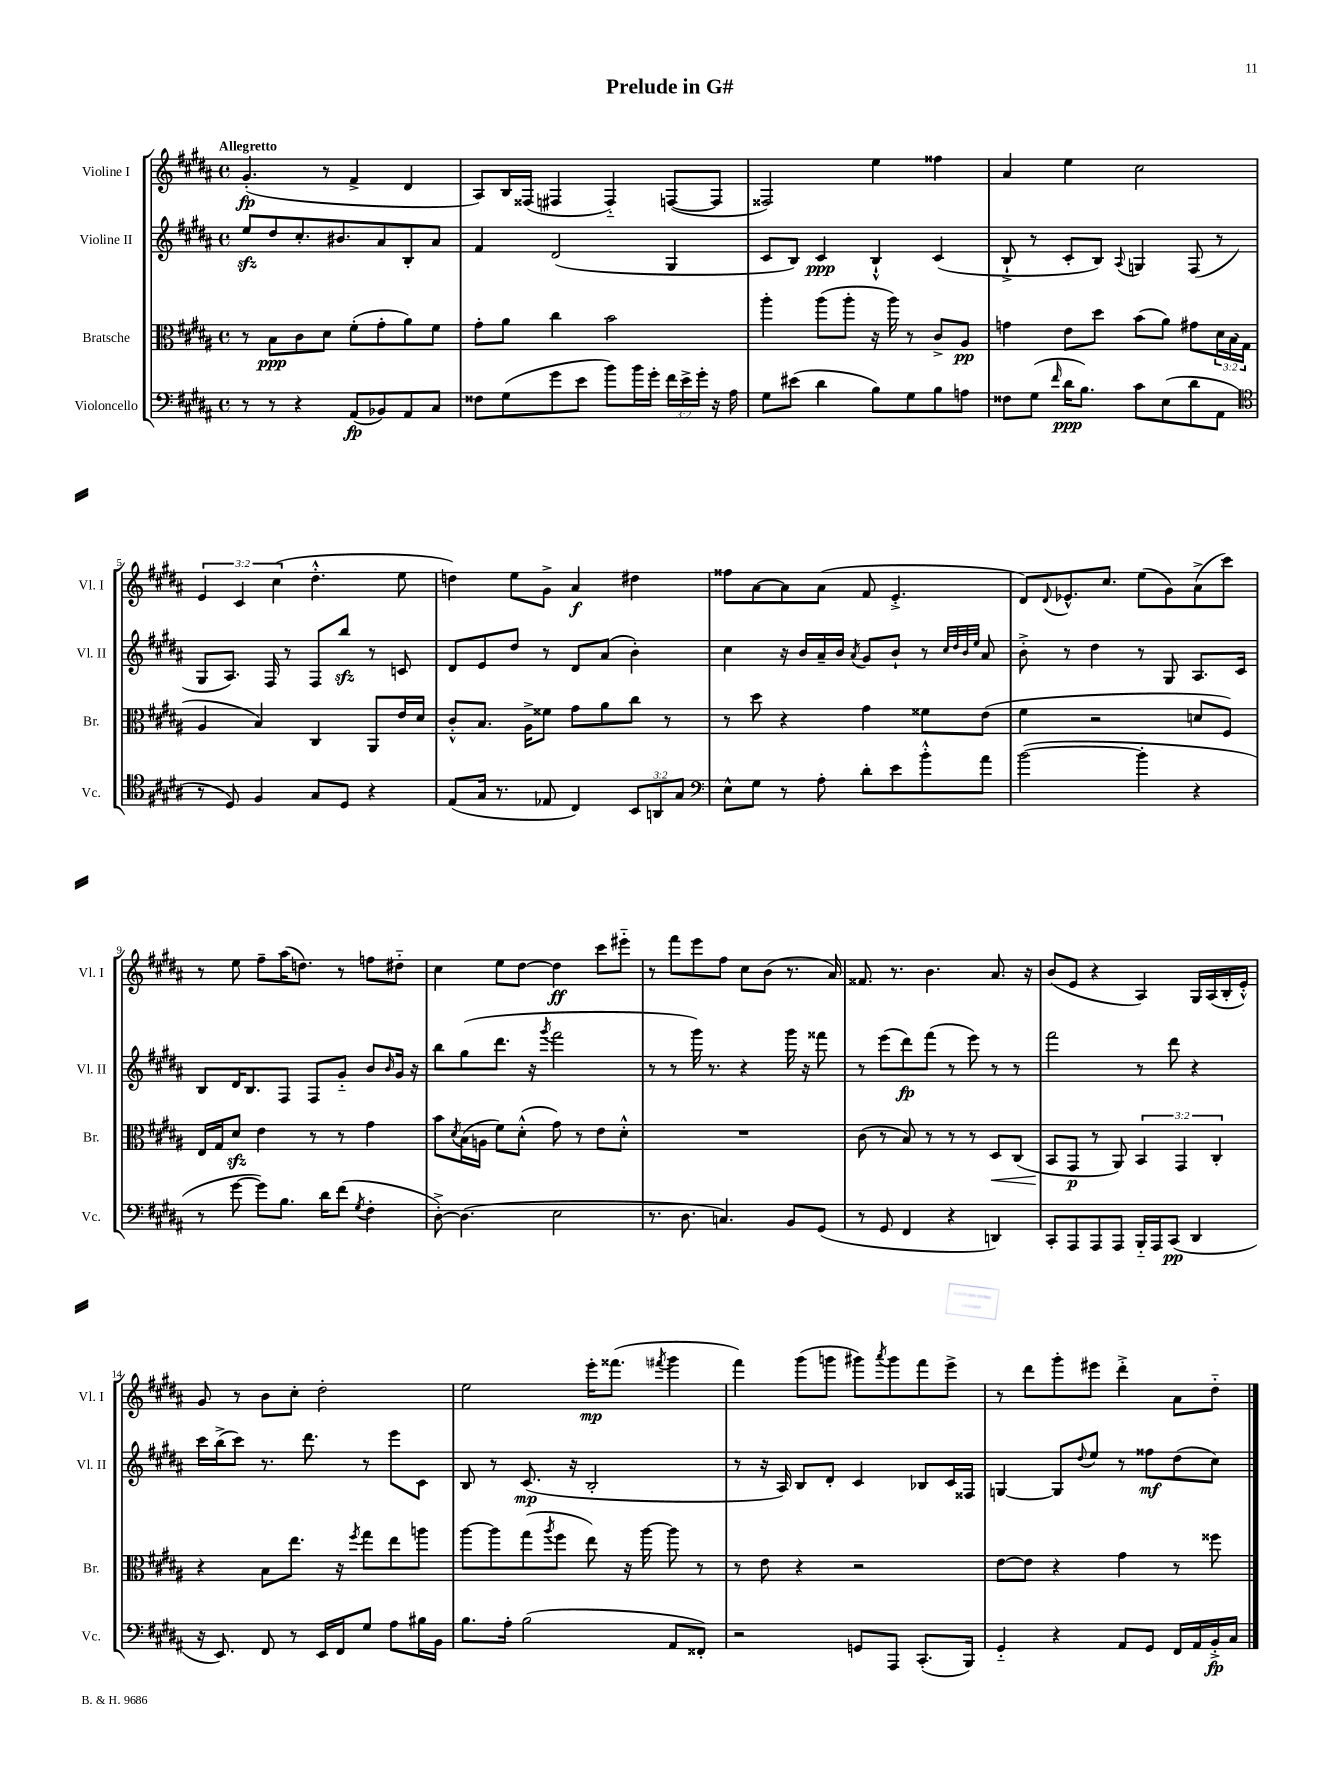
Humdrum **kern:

**kern	**dynam	**kern	**dynam	**kern	**dynam	**kern	**dynam
*part4	*part4	*part3	*part3	*part2	*part2	*part1	*part1
*staff4	*staff4	*staff3	*staff3	*staff2	*staff2	*staff1	*staff1
*I"Violoncello	*	*I"Bratsche	*	*I"Violine II	*	*I"Violine I	*
*I'Vc.	*	*I'Br.	*	*I'Vl. II	*	*I'Vl. I	*
*clefF4	*	*clefC3	*	*clefG2	*	*clefG2	*
*k[f#c#g#d#a#]	*	*k[f#c#g#d#a#]	*	*k[f#c#g#d#a#]	*	*k[f#c#g#d#a#]	*
*M4/4	*	*M4/4	*	*M4/4	*	*M4/4	*
*met(c)	*	*met(c)	*	*met(c)	*	*met(c)	*
=1	=1	=1	=1	=1	=1	=1	=1
!	!	!	!	!	!	!LO:TX:a:B:t=Allegretto	!
8r	.	8r	.	8eezz/L	.	(4.g#'/	fp
8r	.	8B\L	ppp	8dd#/	.	.	.
4r	.	8c#\	.	8.cc#'/	.	.	.
.	.	8d#\J	.	.	.	8r	.
.	.	.	.	8.b#X/	.	.	.
(8AA#/L	fp	(8f#'\L	.	.	.	4f#^/	.
8BB-X/)	.	8g#'\	.	8a#/	.	.	.
8AA#/	.	8a#\)	.	8B'/	.	4d#/	.
8C#/J	.	8f#\J	.	8a#/J	.	.	.
=2	=2	=2	=2	=2	=2	=2	=2
8F##X\L	.	8g#'\L	.	4f#/	.	8A#/L)	.
(8G#\	.	8a#\J	.	.	.	16B/L	.
.	.	.	.	.	.	(16F##X/JJ	.
8g#\	.	4cc#\	.	(2d#/	.	4F#X/	.
8e\J	.	.	.	.	.	.	.
8b\L)	.	2b\	.	.	.	4F#/)	.
16b\L	.	.	.	.	.	.	.
16g#'\JJ	.	.	.	.	.	.	.
24f#\LL	.	.	.	4G#/	.	([8Fn/L	.
24e^\	.	.	.	.	.	.	.
24g#'\JJ	.	.	.	.	.	.	.
16r	.	.	.	.	.	8F/J]	.
16A#\	.	.	.	.	.	.	.
=3	=3	=3	=3	=3	=3	=3	=3
8G#\L	.	4aa#'\	.	8c#/L	.	2F##X/)	.
(8e#X\J	.	.	.	8B/J)	.	.	.
4d#\	.	(8aa#\L	.	4c#/	ppp	.	.
.	.	8aa#'\J	.	.	.	.	.
8B\L)	.	16r	.	4B`^^/	.	4ee\	.
.	.	16aa#\)	.	.	.	.	.
8G#\	.	8r	.	.	.	.	.
8B\	.	8c#^/L	.	(4c#/	.	4ff##X\	.
8An\J	.	8A#/J	pp	.	.	.	.
=4	=4	=4	=4	=4	=4	=4	=4
8F##X\L	.	4gn\	.	8B`^/	.	4a#/	.
(8G#\J	.	.	.	8r	.	.	.
16qqf#/	.	.	.	.	.	.	.
16d#\KL	ppp	8e\L	.	8c#'/L	.	4ee\	.
8.B\J)	.	.	.	.	.	.	.
.	.	8dd#\J	.	8B/J)	.	.	.
.	.	.	.	8qqA#/	.	.	.
8c#\L	.	(8b\L	.	4Gn/	.	2cc#\	.
(8E\	.	8a#\J)	.	.	.	.	.
8d#\	.	8g#X\L	.	(8F#/	.	.	.
8AA#\J	.	24d#\L	.	8r	.	.	.
.	.	(24B\	.	.	.	.	.
.	.	24G#\JJ	.	.	.	.	.
!!LO:LB:g=z
=5	=5	=5	=5	=5	=5	=5	=5
*clefC4	*	*	*	*	*	*	*
8r	.	4A#/	.	8G#/L	.	6e/	.
8D#/)	.	.	.	8.A#/J)	.	.	.
.	.	.	.	.	.	6c#/	.
4F#/	.	4B/)	.	.	.	.	.
.	.	.	.	16F#/	.	.	.
.	.	.	.	.	.	(6cc#\	.
.	.	.	.	8r	.	.	.
8G#/L	.	4C#/	.	8F#/L	.	4.dd#'^^\	.
8D#/J	.	.	.	8bbzz/J	.	.	.
4r	.	8AA#/L	.	8r	.	.	.
.	.	16e/L	.	8cn/	.	8ee\	.
.	.	16d#/JJ	.	.	.	.	.
=6	=6	=6	=6	=6	=6	=6	=6
(8E/L	.	8c#'^^/L	.	8d#/L	.	4ddn\)	.
16G#/Jk	.	8.B/J	.	8e/	.	.	.
8.r	.	.	.	.	.	.	.
.	.	.	.	8dd#/J	.	8ee\L	.
.	.	16A#^\KL	.	.	.	.	.
8E-X/	.	8f##X\J	.	8r	.	8g#^\J	.
4C#/)	.	8g#\L	.	8d#/L	.	4a#/	f
.	.	8a#\	.	(8a#/J	.	.	.
12BB/L	.	8cc#\J	.	4b'\)	.	4dd#X\	.
12AAn/	.	.	.	.	.	.	.
.	.	8r	.	.	.	.	.
12G#/J	.	.	.	.	.	.	.
=7	=7	=7	=7	=7	=7	=7	=7
*clefF4	*	*	*	*	*	*	*
8E^^\L	.	8r	.	4cc#\	.	8ff##X\L	.
8G#\J	.	8dd#\	.	.	.	[8a#\	.
8r	.	4r	.	16r	.	8a#\]	.
.	.	.	.	16b/LL	.	.	.
8A#'\	.	.	.	16a#~/	.	(8a#\J	.
.	.	.	.	16b/JJ	.	.	.
.	.	.	.	8qa#/	.	.	.
8d#'\L	.	4g#\	.	8g#/L	.	8f#/	.
8e\	.	.	.	8b`/J	.	4.e'^/	.
8b'^^\	.	8f##X\L	.	8r	.	.	.
.	.	.	.	32qqcc#/LLL	.	.	.
.	.	.	.	32qqdd#/	.	.	.
.	.	.	.	32qqb/	.	.	.
.	.	.	.	32qqee/JJJ	.	.	.
8a#\J	.	(8e\J	.	8a#/	.	.	.
=8	=8	=8	=8	=8	=8	=8	=8
([2b\	.	4f#\	.	8b'^\	.	8d#/L)	.
.	.	.	.	.	.	8qqd#/	.
.	.	.	.	8r	.	8.e-X^^/	.
.	.	2r	.	4dd#\	.	.	.
.	.	.	.	.	.	8.cc#/J	.
4b'\]	.	.	.	8r	.	(8ee\L	.
.	.	.	.	8G#/	.	8g#\)	.
4r	.	8dn/L	.	8.A#/L	.	(8a#^\	.
.	.	8F#/J)	.	.	.	8ccc#\J)	.
.	.	.	.	16c#/Jk	.	.	.
!!LO:LB:g=z
=9	=9	=9	=9	=9	=9	=9	=9
8r	.	16E/LL	.	8B/L	.	8r	.
.	.	16G#/J	.	.	.	.	.
[8g#\	.	8d#zz/J	.	16d#/K	.	8ee\	.
.	.	.	.	8.B/	.	.	.
8g#\L])	.	4e\	.	.	.	8ff#~\L	.
8.B\J	.	.	.	8F#/J	.	(16aa#\K	.
.	.	.	.	.	.	8.ddn\J)	.
.	.	8r	.	8F#/L	.	.	.
16d#\KL	.	.	.	.	.	.	.
(8f#\J	.	8r	.	8g#/J	.	8r	.
8qG#/	.	.	.	.	.	.	.
4F#'\	.	4g#\	.	8b/L	.	8ffn\L	.
.	.	.	.	16qqb/	.	.	.
.	.	.	.	16g#/Jk	.	8dd#X\J	.
.	.	.	.	16r	.	.	.
=10	=10	=10	=10	=10	=10	=10	=10
[8D#'^\)	.	8b\L	.	8bb\L	.	4cc#\	.
.	.	8qd#/	.	.	.	.	.
(4.D#\]	.	(16B\L	.	(8gg#\	.	.	.
.	.	16An\JJ	.	.	.	.	.
.	.	8f#\L)	.	8.ddd#\J	.	8ee\L	.
.	.	(8d#'^^\J	.	.	.	[8dd#\J	.
.	.	.	.	16r	.	.	.
.	.	.	.	8qggg#/	.	.	.
2E\	.	8g#\)	.	2fff#\	.	4dd#\]	ff
.	.	8r	.	.	.	.	.
.	.	8e\L	.	.	.	8ccc#\L	.
.	.	8d#'^^\J	.	.	.	8eee#X\J	.
=11	=11	=11	=11	=11	=11	=11	=11
8.r	.	1r	.	8r	.	8r	.
.	.	.	.	8r	.	8fff#\L	.
8.D#\	.	.	.	.	.	.	.
.	.	.	.	16ggg#\)	.	8eee\	.
.	.	.	.	8.r	.	.	.
4.Cn/)	.	.	.	.	.	8ff#\J	.
.	.	.	.	4r	.	8cc#\L	.
.	.	.	.	.	.	(8b\J	.
8BB/L	.	.	.	16ggg#\	.	8.r	.
.	.	.	.	16r	.	.	.
(8GG#/J	.	.	.	8fff##X\	.	.	.
.	.	.	.	.	.	16a#/)	.
=12	=12	=12	=12	=12	=12	=12	=12
8r	.	(8c#\	.	8r	.	8.f##X/	.
8GG#/	.	8r	.	(8eee\L	.	.	.
.	.	.	.	.	.	8.r	.
4FF#/	.	8B/)	.	8ddd#\)	fp	.	.
.	.	8r	.	(8fff#\J	.	4.b\	.
4r	.	8r	.	8r	.	.	.
.	.	8r	.	8eee\)	.	.	.
!	!	!	!LO:HP:b	!	!	!	!
4DDn/)	.	8D#/L	<	8r	.	8.a#/	.
.	.	(8C#/J	.	8r	.	.	.
.	.	.	.	.	.	16r	.
=13	=13	=13	=13	=13	=13	=13	=13
8CC#'/L	.	8BB/L	.	2fff#\	.	(8b/L	.
8AAA#/	.	8GG#/J	[ p	.	.	8e/J	.
8AAA#/	.	8r	.	.	.	4r	.
8AAA#/J	.	8AA#/)	.	.	.	.	.
16BBB/LL	.	6BB/	.	8r	.	4A#/)	.
16AAA#/J	.	.	.	.	.	.	.
(8CC#/J	pp	.	.	8ddd#\	.	.	.
.	.	6GG#/	.	.	.	.	.
4DD#/	.	.	.	4r	.	16G#/LL	.
.	.	.	.	.	.	(16A#/	.
.	.	6C#'/	.	.	.	.	.
.	.	.	.	.	.	16B'/	.
.	.	.	.	.	.	16e'^^/JJ)	.
!!LO:LB:g=z
=14	=14	=14	=14	=14	=14	=14	=14
16r	.	4r	.	16ccc#\LL	.	8g#/	.
8.EE/)	.	.	.	(16bb^\J	.	.	.
.	.	.	.	8ccc#\J)	.	8r	.
8FF#/	.	8B\L	.	8.r	.	8b\L	.
8r	.	8.ee\J	.	.	.	8cc#'\J	.
.	.	.	.	8.ddd#\	.	.	.
16EE/LL	.	.	.	.	.	2dd#'\	.
16FF#/J	.	16r	.	.	.	.	.
.	.	8qff#/	.	.	.	.	.
8G#/J	.	8gg#\L	.	8r	.	.	.
8A#\L	.	8ee\	.	8eee\L	.	.	.
16B#X\L	.	8aan\J	.	8c#\J	.	.	.
16BB\JJ	.	.	.	.	.	.	.
=15	=15	=15	=15	=15	=15	=15	=15
8.B\L	.	[8aa#\L	.	8B/	.	2ee\	.
.	.	8aa#\]	.	8r	.	.	.
16A#'\Jk	.	.	.	.	.	.	.
(2B\	.	(8gg#\	.	(8.c#/	mp	.	.
.	.	8qaa#/	.	.	.	.	.
.	.	8ff#\J	.	.	.	.	.
.	.	.	.	16r	.	.	.
.	.	8ee\)	.	2B'/	.	16eee'\KL	mp
.	.	.	.	.	.	(8.fff##X\J	.
.	.	16r	.	.	.	.	.
.	.	[16aa#\	.	.	.	.	.
.	.	.	.	.	.	8qfff#X/	.
8AA#/L	.	8aa#\]	.	.	.	4ggg#\	.
8FF##X'/J)	.	8r	.	.	.	.	.
=16	=16	=16	=16	=16	=16	=16	=16
2r	.	8r	.	8r	.	4fff#\)	.
.	.	8e\	.	16r	.	.	.
.	.	.	.	16A#/)	.	.	.
.	.	4r	.	8B/L	.	(8ggg#\L	.
.	.	.	.	8d#'/J	.	8gggn\J	.
8GGn/L	.	2r	.	4c#/	.	8ggg#X\L)	.
.	.	.	.	.	.	8qaaa#/	.
8AAA#/J	.	.	.	.	.	8ggg#\	.
(8.CC#'/L	.	.	.	8B-X/L	.	8fff#\	.
.	.	.	.	16c#/L	.	8eee^\J	.
16BBB/Jk)	.	.	.	16F##X/JJ	.	.	.
=17	=17	=17	=17	=17	=17	=17	=17
4GG#/	.	[8e\L	.	[4Gn/	.	8r	.
.	.	8e\J]	.	.	.	8ddd#\L	.
4r	.	4r	.	8G/L]	.	8ggg#'\	.
.	.	.	.	8qqdd#/	.	.	.
.	.	.	.	8ee/J	.	8eee#X\J	.
8AA#/L	.	4g#\	.	8r	.	4ddd#'^\	.
8GG#/J	.	.	.	8ff##X\L	mf	.	.
16FF#/LL	.	8r	.	(8dd#\	.	8a#\L	.
16AA#/	.	.	.	.	.	.	.
16BB'^/	fp	8ff##X\	.	8cc#\J)	.	8dd#\J	.
16C#/JJ	.	.	.	.	.	.	.
==	==	==	==	==	==	==	==
*-	*-	*-	*-	*-	*-	*-	*-
